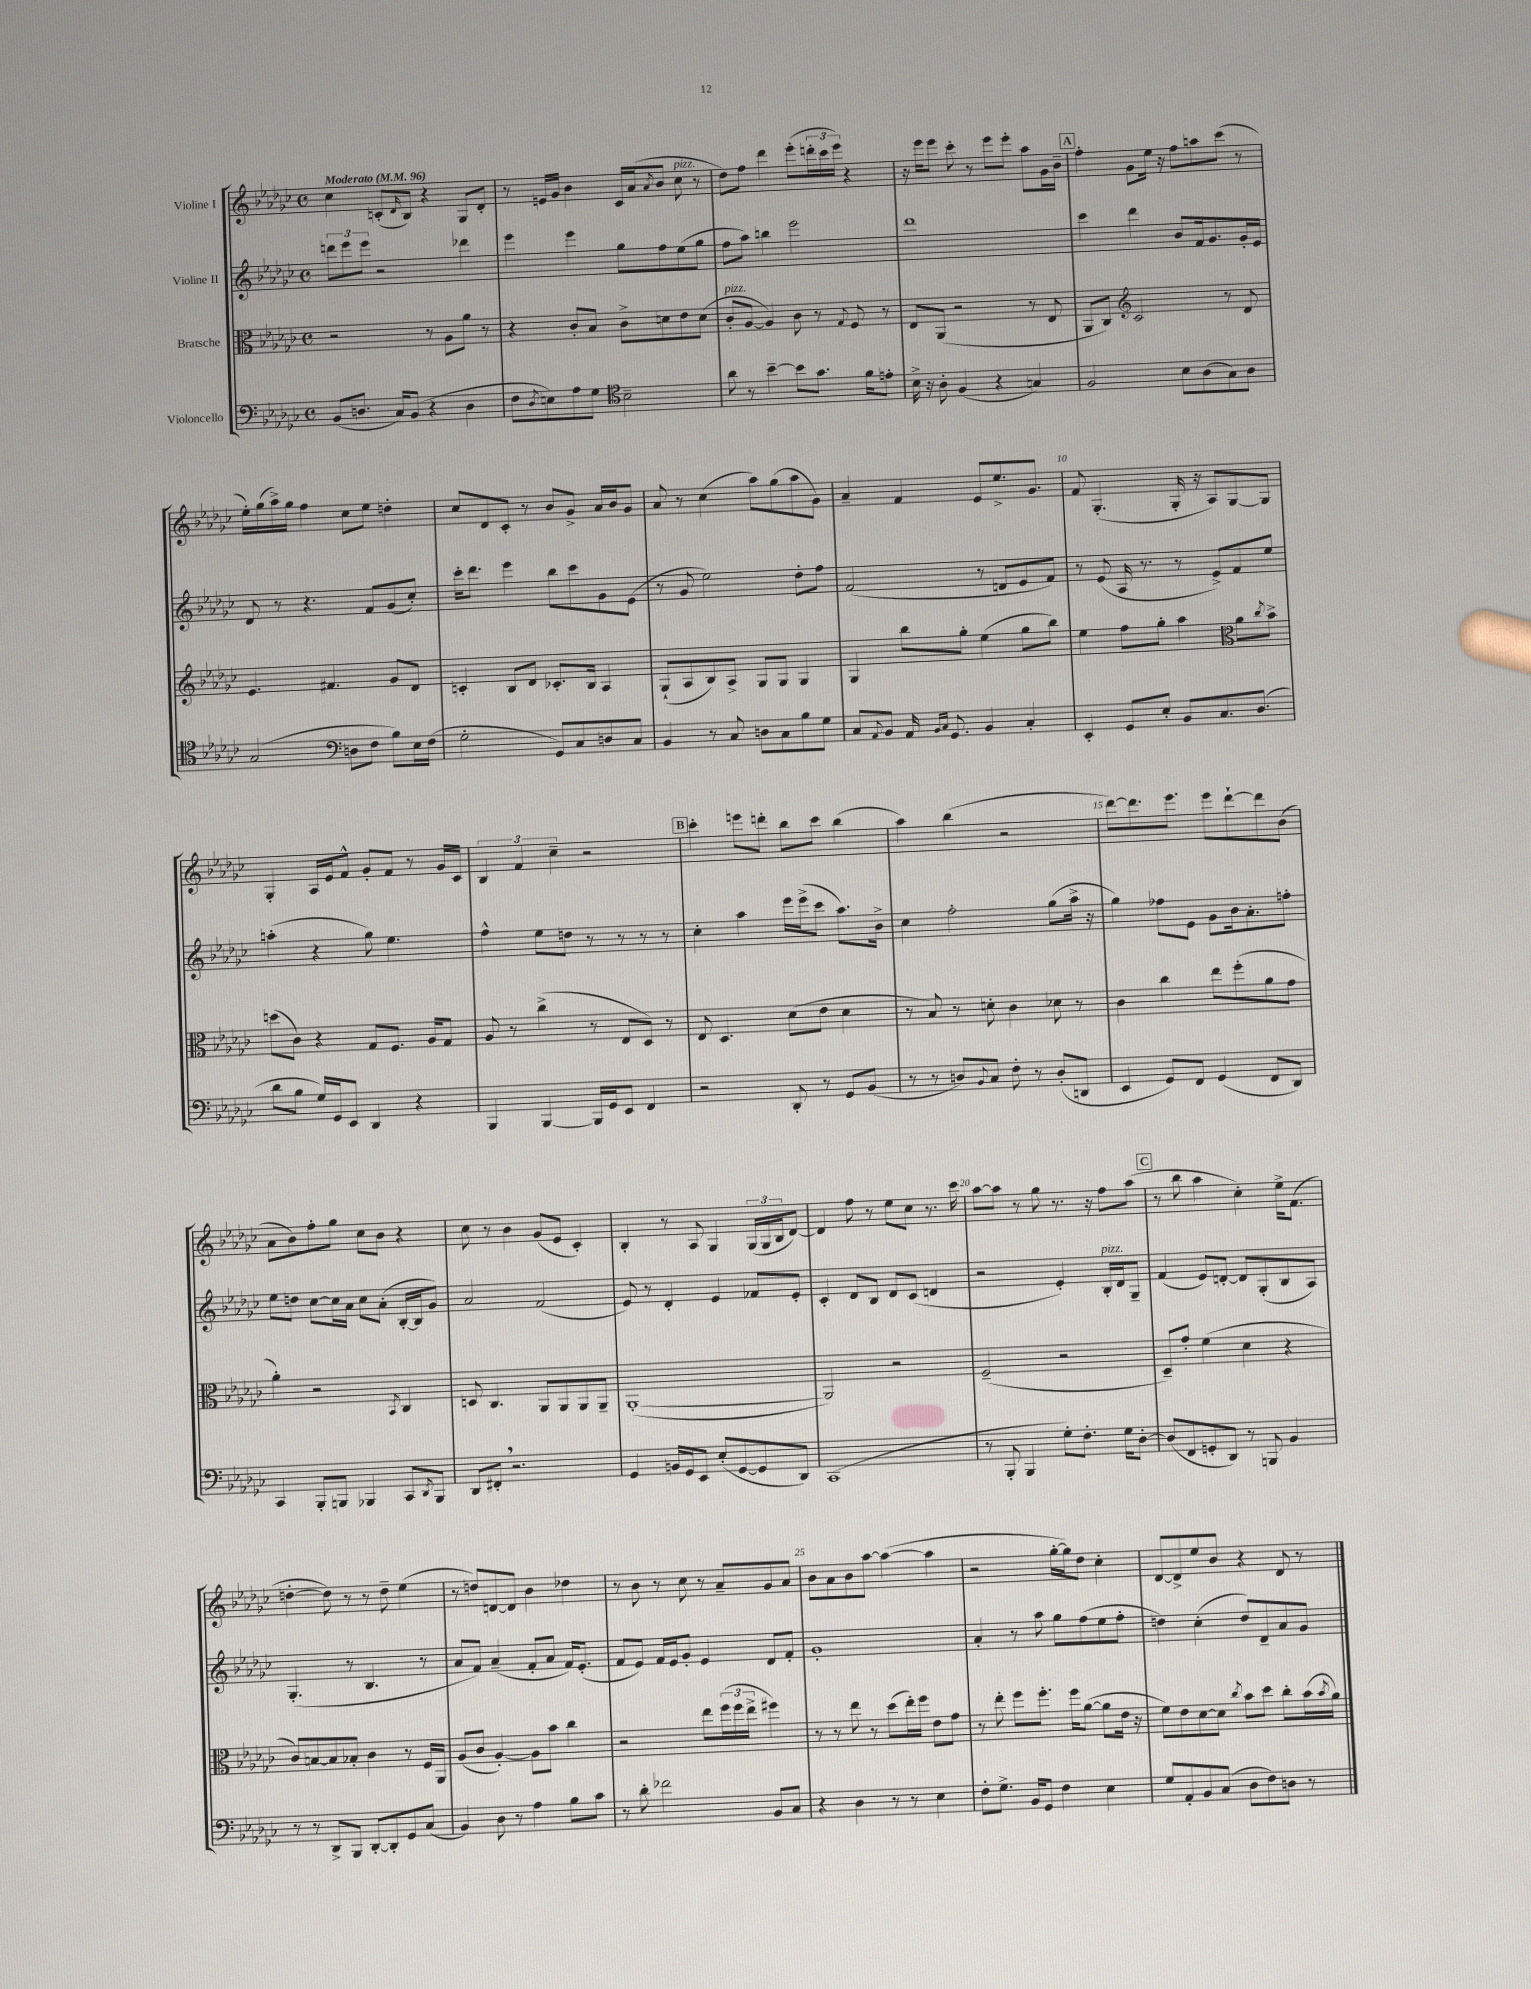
<<
\new StaffGroup <<
\new Staff = "s0" \with { instrumentName = "Violine I" } {
    \clef treble \key ges \major \defaultTimeSignature \time 4/4 \tempo "Moderato" 4 = 96
    ces''4 c'8-.( \grace { des'16 } bes8) r4 ges8 des'8-. |
    r8 e'16 ges'16 bes'4 ces'16 aes'16( \acciaccatura { aes'8 } bes'8 ces''8^\markup { \italic "pizz." } r8 |
    des''8) f''8 des'''4 ees'''8-.( \tuplet 3/2 { d'''16-. ces'''16 ees'''16) } r4 |
    r16 ees'''16 ees'''8 ces'''8-. r8 ees'''8 ees'''8-. aes''8 ges'16 bes'16-- |
    \mark \markup { \box "A" } f''4-. ges'8 ees''16 r16 f''8 a''8 ces'''8( r8 |
    ees''16-.) ges''16( aes''16->) ges''16 f''4 ces''8 ees''8 d''4-. |
    ces''8 des'8 ces'8-. r8 bes'8 ges'8-> aes'16 bes'16 ges'8 |
    aes'8 r8 ces''4( aes''8) ges''8( aes''8 ges'8) |
    aes'4-- f'4 ees'8 ees''8.-> ges'8. |
    f'8 ges4.-.( ges16-. r16 aes8) ges8~ ges8 |
    ges4-. aes16 ees'16 f'8-^ ges'8-. f'8 r8 ges'16 ces'16 |
    \tuplet 3/2 { bes4 f'4 ces''4-- } r2 |
    \mark \markup { \box "B" } ces'''4-. e'''8 d'''8-. bes''8 ces'''8 bes''4( |
    aes''4) bes''4( r2 |
    des'''8~) des'''8. ees'''8. ees'''8 des'''8~-! des'''8 bes'8( |
    aes'8 bes'8) f''8-. ges''8 ces''8 bes'8 r4 |
    ces''8 r8 bes'4 ges'8( ees'8 ces'4-.) |
    bes4-. r8 aes8 ges4 \tuplet 3/2 { ges16( ges16 bes16 } des'8~) |
    des'4 f''8 r8 ees''8 ces''8 r8. ces'''16 |
    aes''8~ aes''8 r8 ges''8 r8. r16 f''8 aes''8( |
    \mark \markup { \box "C" } r8 bes''8 aes''4 ces''4-.) ees''16-> f'8.( |
    d''4~-. d''8) r8 r8 d''8-- ees''4( |
    r8 d''8) d'8~ d'8 bes'4 des''4 |
    r8 bes'8 r8 ces''8 r8 aes'8-- ges'8 aes'8 |
    bes'8 aes'8 bes'8 aes''8~ aes''4~( aes''4 |
    r2 ges''16~-. ges''16) des''8 ces''4-. |
    des'8~ des'8-> ees''8 bes'8 r4 des'8 r8 \bar "|." |
}
\new Staff = "s1" \with { instrumentName = "Violine II" } {
    \clef treble \key ges \major \defaultTimeSignature \time 4/4
    \tuplet 3/2 { d'''8 ees'''8 ees'''8 } r2 des'''4 |
    ees'''4 ees'''4 ges''8 f''8 ees''8( ges''8 |
    f''8 aes''8) b''4 ees'''2 |
    des'''1 |
    \mark \markup { \box "A" } ces'''4 des'''4 bes'8 f'16 ges'8. ges'16-. ees'16 |
    des'8 r8 r4. f'8 ges'8( ces''8-.) |
    ces'''16-. des'''8. ees'''4 bes''8 ces'''8 ges'8 ees'8( |
    r8 ges'8 ees''2) des''8-. f''8 |
    f'2( r8 d'8 ees'8 f'8) |
    r8 ees'8( aes16 r8. r8 ees'8->) f'8 ees''8 |
    a''4-.( r4 ges''8) ees''4. |
    f''4-^ ees''8 d''8 r8 r8 r8 r8 |
    \mark \markup { \box "B" } ces''4-. aes''4 ees'''16 ees'''16->( ces'''8 aes''8.) bes'16-> |
    ces''4 f''2-. ges''8( aes''16-> r16 |
    ges''4) fes''8 ees'8 ges'8 bes'16 aes'8.-. f''8-. |
    ees''8 d''8 ces''8~ ces''16 aes'16 ces''8 aes'8-.( bes16~-. bes16 ges'8) |
    aes'2 f'2( |
    ees'8) r8 des'4-. ees'4 fes'8 ees'8-. |
    ces'4-. des'8 bes8 des'8 ces'8( d'4 |
    r2 ees'4-.) bes16-.^\markup { \italic "pizz." } des'16 ges8-- |
    \mark \markup { \box "C" } f'4( ees'8) d'8~-. d'8 ges8-.( bes8 aes8) |
    ges4.-.( r8 bes4. r8 |
    aes'8 f'8) aes'4--( f'8-. aes'8 f'16) ees'8.-.( |
    f'8 ees'8) f'16 ees'16 ges'8-. ees'4 des'8 f'8-. |
    ges'1-. |
    aes'4-. r8 aes''8 ges''8 f''8( ees''8 f''8-. |
    d''4) ces''4-.( d''8) des'8-- aes'8 ges'8 \bar "|." |
}
\new Staff = "s2" \with { instrumentName = "Bratsche" } {
    \clef alto \key ges \major \defaultTimeSignature \time 4/4
    r2 r8 aes8 aes'8 r8 |
    r4 ces'8-. bes8 ces'8-> d'8 ees'8 d'8( |
    ces'8-.^\markup { \italic "pizz." } aes8~ aes4) ces'8 r8 \appoggiatura { ges8 } f8 r8 |
    ees8 aes,8( r2 r8 ees8 |
    \mark \markup { \box "A" } aes,8 ces8) \clef treble ces'2 r8 des'8 |
    ees'4. fis'4. ges'8 des'8 |
    c'4-. bes8 des'8 ces'8.-. bes16 aes4 |
    ges8-!( aes8 bes8) aes8-> ges8 ges8 ges4 |
    ges4 bes''8 ges''8-. ees''4( ges''8 bes''8) |
    ees''4 f''8 ges''8-. aes''4 \clef alto aes'8 \acciaccatura { ces''8 } bes'8-> |
    d''8( ces'8) r4 ges8 f8. aes16 ges8 |
    aes8 r8 ces''4->( r8 ees8 des8) r8 |
    \mark \markup { \box "B" } ees8 des4. des'8( ees'8 des'4 |
    r8 bes8) r8 d'8-. ces'4 des'8 r8 |
    ces'4 ces''4 ees''8 f''8-.( aes'8 ges'8 |
    aes'4-.) r2 \acciaccatura { bes,8 } ces4 |
    d8 ces4. aes,8 aes,8 aes,8 aes,8-- |
    aes,1~-.( |
    aes,2) r2 |
    f2--( r2 |
    \mark \markup { \box "C" } des8--) ges'8-. f'4( des'4 r4 |
    ces'8) b8~ b8 bes8-. ces'4 r8 f16 aes,16 |
    aes8( ces'8 aes4~-.) aes8 bes'8 ces''4 |
    r2 ees''8 \tuplet 3/2 { f''16( f''16 ees''16-> } fis''4) |
    r8 r8 ees''8 r8 des''8( ees''16-.) f''16 ees'8 ges'8 |
    r8 ees''8-. f''8 f''8.-. f''16 aes'8~( aes'8 ees'16 r16 |
    f'8) ees'8 des'8~ des'8 \acciaccatura { ces''8 } bes'8 des''8 ces''8-. bes'16( \acciaccatura { bes'8 } aes'16) \bar "|." |
}
\new Staff = "s3" \with { instrumentName = "Violoncello" } {
    \clef bass \key ges \major \defaultTimeSignature \time 4/4
    bes,8( d8. ces16) bes,8( r4 d4 |
    f8 \acciaccatura { des8 } e8) aes8 ges8 \clef tenor bes2-- |
    aes'8 r8 bes'4~-- bes'8 ges'8. f'16 e'8-. |
    bes16-> r16 aes8-. f4( r4 g4) |
    \mark \markup { \box "A" } f2 bes8 aes8( ges8) aes8 |
    ges2( \clef bass d8 f8 bes8) ees16 f16( |
    ges2-. ges,8) ces8 d8 ces8 |
    bes,4 r8 ces8 d8 ces8 bes8 ges8 |
    ces8 \appoggiatura { aes,8 } bes,8 aes,16 \grace { bes,16 ces16 } ges,8. bes,4 ces4-. |
    ees,4-. ges,8 ees8-. bes,8 ces8. des8.( |
    des'8 bes8 ges16) ges,16 ees,8 des,4 r4 |
    bes,,4 bes,,4~ bes,,16 ges,16 ees,8 f,4 |
    \mark \markup { \box "B" } r2 des,8-. r8 ges,8 bes,8( |
    r8 r8 d8) \appoggiatura { bes,8 } ces8 f8-. r8 d8-.( d,8 |
    ees,4 ges,8) f,8 ges,4( f,8 des,8) |
    ces,4 bes,,8-. b,,8 bes,,4 ces,8 \acciaccatura { des,8 } bes,,8 |
    des,8 fis,8-. \breathe r2. |
    ges,4 b,16 ges,16 ees,8 ees8-.( ges,8~ ges,8 des,8) |
    ces,1( |
    r8 bes,,8-. bes,,4 ges8-.) f8.-. ges16 des8~-. |
    \mark \markup { \box "C" } des8( f,8 g,8-. des,8) r8 b,,8 bes,4 |
    r8 r8 des,8-> bes,,8 des,8~-. des,8-. ges,8 ces8( |
    bes,4) des8 r8 aes4 bes8 ces'8 |
    r8 des'8-. fes'2 bes,8 ces8 |
    r4 des4 r8 r8 ees4 |
    f8-. ges8.-> bes,16 ges,8 f4 ees4 |
    ges8 aes,8-. bes,8 ces8( des8 f8) d8 r8 \bar "|." |
}
>>
>>
\layout { \context { \Score \override BarNumber.break-visibility = ##(#f #t #t) barNumberVisibility = #(every-nth-bar-number-visible 5) } }
